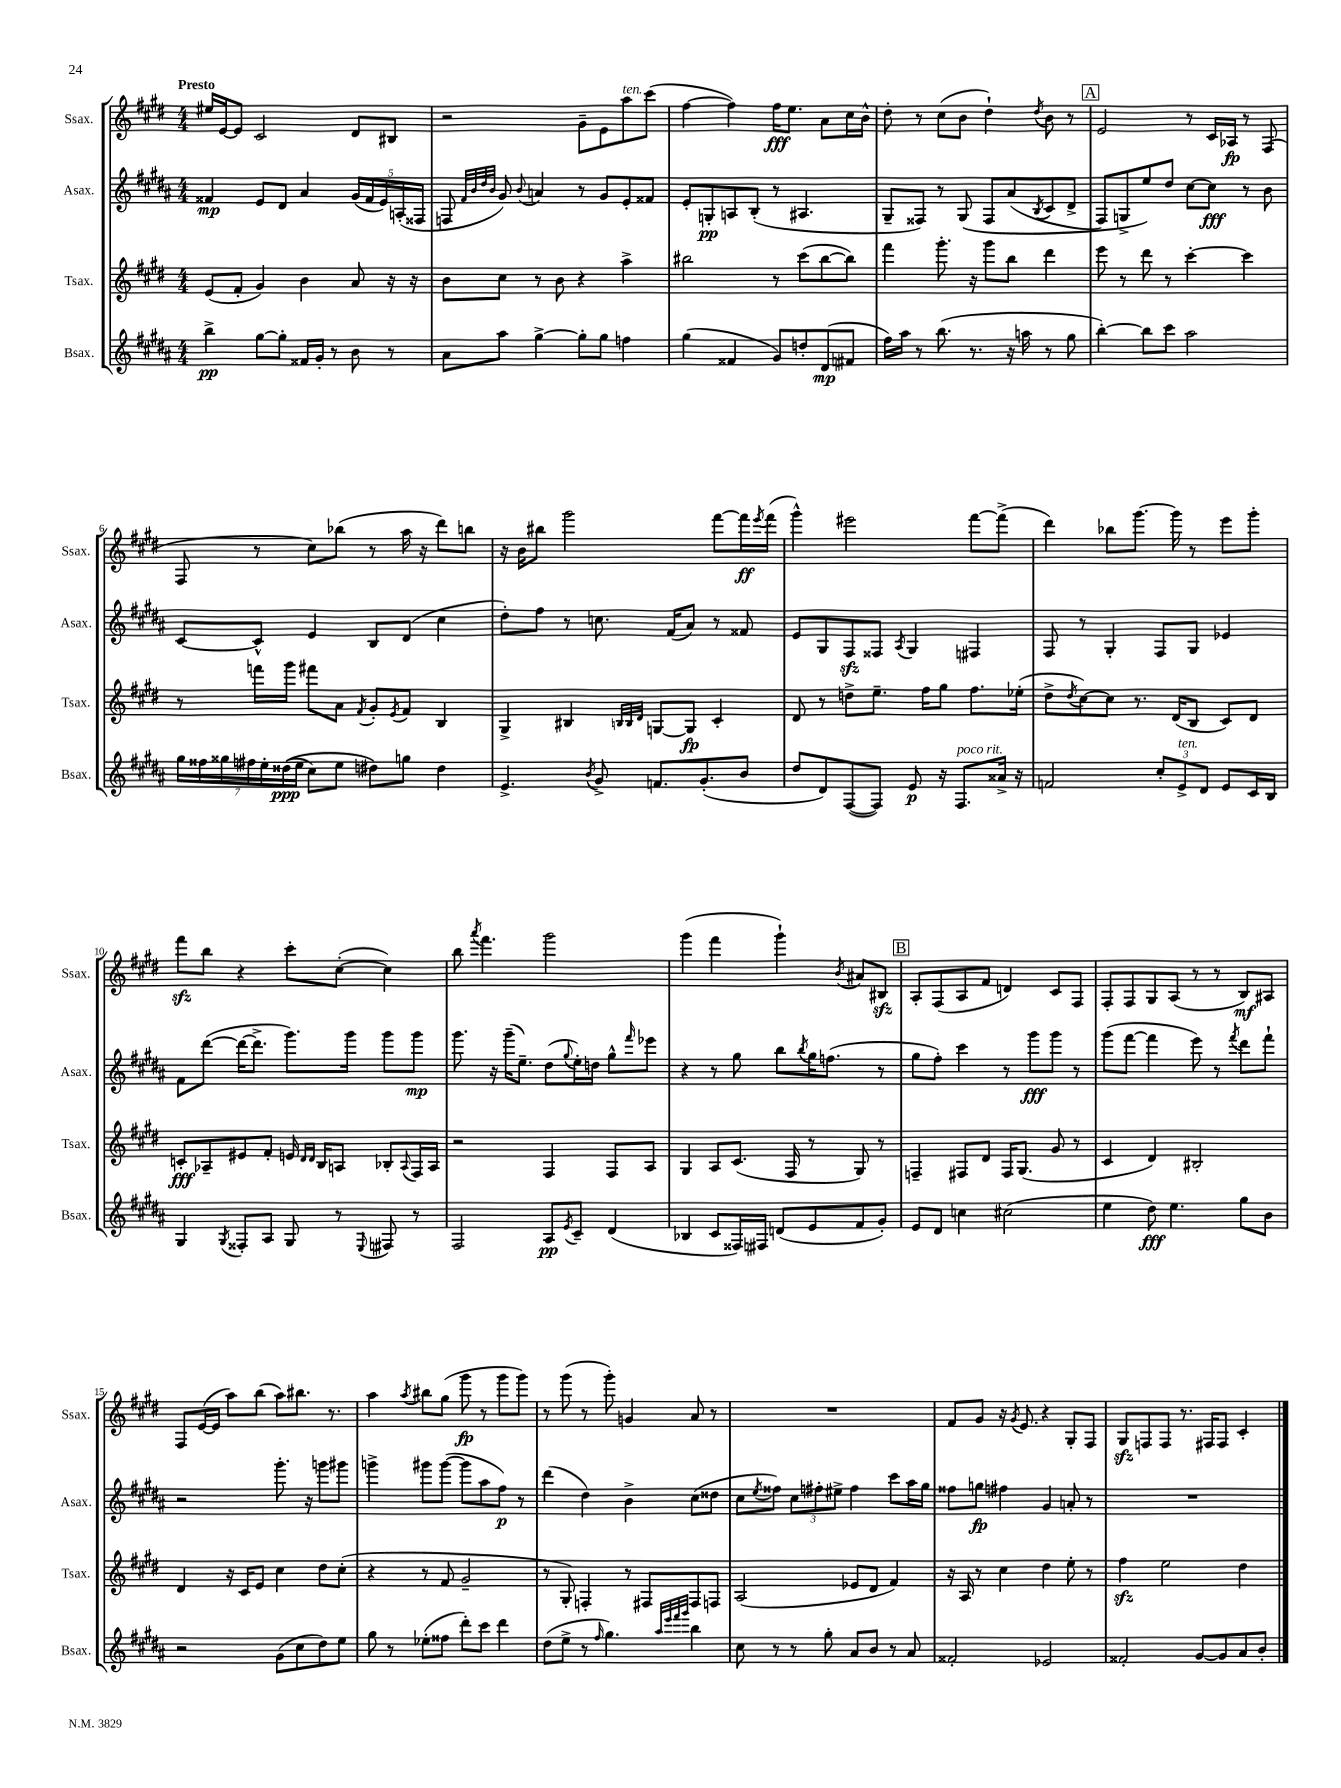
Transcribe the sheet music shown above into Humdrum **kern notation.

**kern	**dynam	**kern	**dynam	**kern	**dynam	**kern	**dynam
*part4	*part4	*part3	*part3	*part2	*part2	*part1	*part1
*staff4	*staff4	*staff3	*staff3	*staff2	*staff2	*staff1	*staff1
*I"Bsax.	*	*I"Tsax.	*	*I"Asax.	*	*I"Ssax.	*
*I'Bsax.	*	*I'Tsax.	*	*I'Asax.	*	*I'Ssax.	*
*clefG2	*	*clefG2	*	*clefG2	*	*clefG2	*
*k[f#c#g#d#a#]	*	*k[f#c#g#d#]	*	*k[f#c#g#d#a#]	*	*k[f#c#g#d#]	*
*M4/4	*	*M4/4	*	*M4/4	*	*M4/4	*
=1	=1	=1	=1	=1	=1	=1	=1
!	!	!	!	!	!	!LO:TX:a:B:t=Presto	!
4bb^\	pp	(8e/L	.	4f##X/	mp	16ee#X/LL	.
.	.	.	.	.	.	[16e/J	.
.	.	8f#'/J	.	.	.	8e/J]	.
[8gg#\L	.	4g#/)	.	8e/L	.	2c#/	.
8gg#'\J]	.	.	.	8d#/J	.	.	.
16f##X/LL	.	4b\	.	4a#/	.	.	.
16g#'/JJ	.	.	.	.	.	.	.
8r	.	.	.	.	.	.	.
8b\	.	8a/	.	(20g#/LL	.	8d#/L	.
.	.	.	.	20f##/	.	.	.
.	.	.	.	20e/)	.	.	.
8r	.	16r	.	.	.	8B#X/J	.
.	.	.	.	(20An'/	.	.	.
.	.	16r	.	.	.	.	.
.	.	.	.	20F##X/JJ	.	.	.
=2	=2	=2	=2	=2	=2	=2	=2
8a#\L	.	8b\L	.	8Fn/	.	2r	.
.	.	.	.	32qqf#/LLL	.	.	.
.	.	.	.	32qqb/	.	.	.
.	.	.	.	32qqdd#/	.	.	.
.	.	.	.	32qqb/JJJ	.	.	.
8aa#\J	.	8cc#\J	.	8g#/)	.	.	.
.	.	.	.	8qqb/	.	.	.
[4gg#^\	.	8r	.	4an/	.	.	.
.	.	8b\	.	.	.	.	.
8gg#'\L]	.	4r	.	8r	.	8g#~\L	.
8gg#\J	.	.	.	8g#/L	.	8e\	.
!	!	!	!	!	!	!LO:TX:a:i:t=ten.	!
4ffn\	.	4aa^\	.	8e'/	.	8aa\	.
.	.	.	.	8f##X/J	.	(8ccc#\J	.
=3	=3	=3	=3	=3	=3	=3	=3
(4gg#\	.	2bb#X\	.	8e'/L	.	[4ff#\	.
.	.	.	.	8Gn'/	pp	.	.
4f##X/	.	.	.	8An/	.	4ff#\])	.
.	.	.	.	(8B'/J	.	.	.
8g#/L)	.	8r	.	8r	.	16ff#\KL	fff
.	.	.	.	.	.	8.ee\J	.
8ddn'/	.	(8ccc#\L	.	4.A#X/	.	.	.
(8d#/	mp	[8bb#\	.	.	.	8a\L	.
8f#X/J	.	8bb#\J])	.	.	.	16cc#\L	.
.	.	.	.	.	.	16b^^\JJ	.
=4	=4	=4	=4	=4	=4	=4	=4
16ff#\LL)	.	4fff#\	.	8G#~/L	.	8dd#'\	.
16aa#\JJ	.	.	.	.	.	.	.
8r	.	.	.	8F##X/J)	.	8r	.
(8.bb\	.	8.ggg#'\	.	8r	.	(8cc#\L	.
.	.	.	.	(8G#/	.	8b\J	.
8.r	.	16r	.	.	.	.	.
.	.	8ggg#\L	.	8F##/L	.	4dd#`\)	.
16r	.	8bb\J	.	(8a#/	.	.	.
16aan\	.	.	.	.	.	.	.
.	.	.	.	8qB/	.	8qdd#/	.
8r	.	4ddd#\	.	8c#/	.	8b\	.
8gg#\	.	.	.	8d#^/J	.	8r	.
!!LO:REH:place=s1:t=A
=5	=5	=5	=5	=5	=5	=5	=5
[4bb'\)	.	8eee\	.	8F#/L)	.	2e/	.
.	.	8r	.	8Gn^/	.	.	.
8bb\L]	.	8ddd#\	.	8ee/)	.	.	.
8ccc#\J	.	8r	.	8dd#/J	.	.	.
2aa#\	.	[4ccc#'\	.	[8cc#\L	.	8r	.
.	.	.	.	8cc#\J]	fff	16c#/LL	.
.	.	.	.	.	.	16A-X/JJ	fp
.	.	4ccc#\]	.	8r	.	8r	.
.	.	.	.	8b\	.	(8F#/	.
!!LO:LB:g=z
=6	=6	=6	=6	=6	=6	=6	=6
28gg#\LL	.	8r	.	[8c#/L	.	8F#/	.
28ff##X\	.	.	.	.	.	.	.
28gg##X\	.	.	.	.	.	.	.
28ff#X\	.	.	.	.	.	.	.
.	.	16fffn\LL	.	8c#^^/J]	.	8r	.
28ee'\	.	.	.	.	.	.	.
((28dd##X\	ppp	.	.	.	.	.	.
.	.	16ggg#\JJ	.	.	.	.	.
28ee\JJ	.	.	.	.	.	.	.
8cc#\L)	.	8fff#X\L	.	4e/	.	8cc#\L)	.
8ee\J	.	8a\J	.	.	.	(8bb-X\J	.
.	.	8qf#/	.	.	.	.	.
8dd#X\L)	.	8g#'/L	.	8B/L	.	8r	.
.	.	8qe/	.	.	.	.	.
8ggn\J	.	8f#/J	.	(8d#/J	.	16aa\	.
.	.	.	.	.	.	16r	.
4dd#\	.	4B/	.	4cc#\	.	8ddd#\L)	.
.	.	.	.	.	.	8bbn\J	.
=7	=7	=7	=7	=7	=7	=7	=7
4.e^/	.	4G#^/	.	8dd#'\L)	.	16r	.
.	.	.	.	.	.	16b\KL	.
.	.	.	.	8ff#\J	.	8bb#X\J	.
.	.	4B#X/	.	8r	.	2ggg#\	.
8qb/	.	.	.	.	.	.	.
8g#^/	.	.	.	8.ccn\	.	.	.
.	.	32qqBn/LLL	.	.	.	.	.
.	.	32qqB/	.	.	.	.	.
.	.	32qqd#/JJJ	.	.	.	.	.
8.fn/L	.	[8Gn/L	.	.	.	.	.
.	.	.	.	(16f#/KL	.	.	.
.	.	8G/J]	fp	8a#/J)	.	.	.
(8.g#'/	.	.	.	.	.	.	.
.	.	4c#'/	.	8r	.	[8fff#\L	.
8b/J	.	.	.	8f##X/	.	16fff#\L]	ff
.	.	.	.	.	.	8qeee/	.
.	.	.	.	.	.	(16fff#\JJ	.
=8	=8	=8	=8	=8	=8	=8	=8
8dd#/L	.	8d#/	.	8e/L	.	4ggg#^^\)	.
8d#/)	.	8r	.	8G#/	.	.	.
([8F#/	.	8ddn^\L	.	8F#zz/	.	2eee#X\	.
8F#/J])	.	8.ee~\J	.	8F##X/J	.	.	.
.	.	.	.	8qA#/	.	.	.
8e/	p	.	.	4G#/	.	.	.
.	.	16ff#\KL	.	.	.	.	.
16r	.	8gg#\J	.	.	.	.	.
!LO:TX:a:i:t=poco rit.	!	!	!	!	!	!	!
8.F#/L	.	.	.	.	.	.	.
.	.	8.ff#\L	.	4F#X/	.	[8fff#\L	.
16a##X^/Jk	.	.	.	.	.	(8fff#^\J]	.
16r	.	(16ee-X'\Jk	.	.	.	.	.
=9	=9	=9	=9	=9	=9	=9	=9
2fn/	.	8dd#^\L	.	8F#/	.	4ddd#\)	.
.	.	8qdd#/	.	.	.	.	.
.	.	[8cc#\)	.	8r	.	.	.
.	.	8cc#\J]	.	4G#'/	.	8bb-X\L	.
.	.	8.r	.	.	.	[8.ggg#\J	.
12cc#'/L	.	.	.	8F#/L	.	.	.
.	.	(16d#/KL	.	.	.	16ggg#\]	.
!LO:TX:a:i:t=ten.	!	!	!	!	!	!	!
12e^/	.	.	.	.	.	.	.
.	.	8B/J	.	8G#/J	.	8r	.
12d#/J	.	.	.	.	.	.	.
8e/L	.	8c#/L)	.	4e-X/	.	8eee\L	.
16c#/L	.	8d#/J	.	.	.	8ggg#'\J	.
16B/JJ	.	.	.	.	.	.	.
!!LO:LB:g=z
=10	=10	=10	=10	=10	=10	=10	=10
4G#/	.	8cn'/L	fff	8f#\L	.	8fff#zz\L	.
.	.	8A-X~/	.	([8ddd#\J	.	8bb\J	.
8qG#/	.	.	.	.	.	.	.
8F##X'/L	.	8e#X/	.	16ddd#\KL_	.	4r	.
.	.	.	.	8.ddd#^\J]	.	.	.
8A#/J	.	8f#'/J	.	.	.	.	.
8G#/	.	16en/	.	8.ggg#\L)	.	8ccc#'\L	.
.	.	16qqd#/LL	.	.	.	.	.
.	.	16qqd#/JJ	.	.	.	.	.
.	.	16B/KL	.	.	.	.	.
8r	.	8An/J	.	.	.	([8cc#'\J	.
.	.	.	.	16ggg#\Jk	.	.	.
8qqE/	.	.	.	.	.	.	.
8F#X/	.	8B-X'/L	.	8ggg#\L	.	4cc#\])	.
.	.	8qqA/	.	.	.	.	.
8r	.	16F#/L	.	8ggg#\J	mp	.	.
.	.	16A/JJ	.	.	.	.	.
=11	=11	=11	=11	=11	=11	=11	=11
2F#/	.	2r	.	8.ggg#\	.	8bb\	.
.	.	.	.	.	.	8qaaa/	.
.	.	.	.	.	.	4.fff#\	.
.	.	.	.	16r	.	.	.
.	.	.	.	(16ggg#~\KL	.	.	.
.	.	.	.	8.ee~\J)	.	.	.
8A#/L	pp	4F#/	.	(8dd#\L	.	2ggg#\	.
8qe/	.	.	.	8qqgg#/	.	.	.
8c#~/J	.	.	.	16ee'\L)	.	.	.
.	.	.	.	16ddn\JJ	.	.	.
(4d#/	.	8F#/L	.	8gg#^^\L	.	.	.
.	.	.	.	16qqfff#/	.	.	.
.	.	8A/J	.	8eee-X\J	.	.	.
=12	=12	=12	=12	=12	=12	=12	=12
4B-X/	.	4G#/	.	4r	.	(4ggg#\	.
8c#/L	.	8A/L	.	8r	.	4fff#\	.
16F##X/L)	.	(8.c#/J	.	8gg#\	.	.	.
16F#X/JJ	.	.	.	.	.	.	.
(8dn/L	.	.	.	8bb\L	.	4ggg#`\)	.
.	.	16F#/	.	.	.	.	.
.	.	.	.	8qbb/	.	.	.
8e/	.	8r	.	16gg#\K	.	.	.
.	.	.	.	(8.ffn\J	.	.	.
.	.	.	.	.	.	8qb/	.
8f#/	.	8G#/)	.	.	.	8a#X/L	.
8g#'/J)	.	8r	.	8r	.	8B#Xzz/J	.
!!LO:REH:place=s1:t=B
=13	=13	=13	=13	=13	=13	=13	=13
8e/L	.	4Fn~/	.	8gg#\L	.	8A'/L	.
8d#/J	.	.	.	8ff#'\J)	.	(8F#/	.
4ccn\	.	8F#X/L	.	4ccc#\	.	8A/	.
.	.	8d#/J	.	.	.	8f#/J	.
(2cc#X\	.	16F#/KL	.	8r	.	4dn/)	.
.	.	(8.G#/J	.	.	.	.	.
.	.	.	.	8ggg#\L	fff	.	.
.	.	8g#/	.	8ggg#\J	.	8c#/L	.
.	.	8r	.	8r	.	8F#/J	.
=14	=14	=14	=14	=14	=14	=14	=14
4ee\	.	4c#/	.	(8ggg#\L	.	8F#'/L	.
.	.	.	.	[8fff#\J	.	8F#/	.
8dd#\)	fff	4d#/)	.	4fff#\]	.	8G#/	.
4.ee\	.	.	.	.	.	(8A/J	.
.	.	2B#X'/	.	8eee\)	.	8r	.
.	.	.	.	8r	.	8r	.
.	.	.	.	8qfff#/	.	.	.
8gg#\L	.	.	.	8ddd#\L	.	8B/L)	mf
8b\J	.	.	.	8fff#`\J	.	8A#X/J	.
!!LO:LB:g=z
=15	=15	=15	=15	=15	=15	=15	=15
2r	.	4d#/	.	2r	.	8F#/L	.
.	.	.	.	.	.	([16e/L	.
.	.	.	.	.	.	16e/JJ]	.
.	.	16r	.	.	.	8aa\L)	.
.	.	16c#/KL	.	.	.	.	.
.	.	8e/J	.	.	.	(8bb\J	.
(8g#\L	.	4cc#\	.	8.ggg#'\	.	8aa\L)	.
8cc#\	.	.	.	.	.	8.bb#X\J	.
.	.	.	.	16r	.	.	.
8dd#\)	.	8dd#\L	.	8gggn\L	.	.	.
.	.	.	.	.	.	8.r	.
8ee\J	.	(8cc#'\J	.	8ggg#X\J	.	.	.
=16	=16	=16	=16	=16	=16	=16	=16
8gg#\	.	4r	.	4gggn^\	.	4aa\	.
8r	.	.	.	.	.	.	.
.	.	.	.	.	.	8qaa/	.
(8ee-X'\L	.	8r	.	8ggg#X\L	.	8bb#X\L	.
8ff##X\J	.	8f#/	.	([8ggg#\J	.	(8gg#\J	.
8ddd#'\L)	.	2g#~/	.	8ggg#\L]	.	8ggg#\	fp
8ccc#\J	.	.	.	8aa#\	.	8r	.
4ddd#\	.	.	.	8ff#\J)	p	8ggg#\L	.
.	.	.	.	8r	.	8ggg#\J)	.
=17	=17	=17	=17	=17	=17	=17	=17
(8dd#\L	.	8r	.	(4ddd#\	.	8r	.
8ee^\J	.	8G#'/)	.	.	.	(8ggg#\	.
8r	.	4Fn'/	.	4dd#\)	.	8r	.
16qqff#/	.	.	.	.	.	.	.
4.gg#\)	.	.	.	.	.	8ggg#'\)	.
.	.	8r	.	4b^\	.	4gn/	.
.	.	8F#X/L	.	.	.	.	.
32qqaa#/LLL	.	.	.	.	.	.	.
32qqeee/	.	.	.	.	.	.	.
32qqfff#/	.	.	.	.	.	.	.
32qqggg#/JJJ	.	.	.	.	.	.	.
4bb\	.	8F#/	.	(8cc#\L	.	8a/	.
.	.	8Fn/J	.	8dd##X\J	.	8r	.
=18	=18	=18	=18	=18	=18	=18	=18
8cc#\	.	(2A/	.	8cc#\L	.	1r	.
.	.	.	.	8qee/	.	.	.
8r	.	.	.	8ff##X\J)	.	.	.
8r	.	.	.	12cc#\L	.	.	.
.	.	.	.	12ff#X'\	.	.	.
8gg#'\	.	.	.	.	.	.	.
.	.	.	.	12ee#X^\J	.	.	.
8a#/L	.	8e-X/L	.	4ff#\	.	.	.
8b/J	.	8d#/J	.	.	.	.	.
8r	.	4f#/)	.	8ccc#\L	.	.	.
8a#/	.	.	.	16aa#\L	.	.	.
.	.	.	.	16gg#\JJ	.	.	.
=19	=19	=19	=19	=19	=19	=19	=19
2f##X'/	.	16r	.	8ff##X\L	.	8f#/L	.
.	.	16A/	.	.	.	.	.
.	.	8r	.	8ggn\J	fp	8g#/J	.
.	.	4cc#\	.	4ff#X\	.	16r	.
.	.	.	.	.	.	8qg#/	.
.	.	.	.	.	.	8.e/	.
2e-X/	.	4dd#\	.	4g#/	.	4r	.
.	.	8ee'\	.	8an'/	.	8G#'/L	.
.	.	8r	.	8r	.	8F#/J	.
=20	=20	=20	=20	=20	=20	=20	=20
2f##X'/	.	4ff#zz\	.	1r	.	8G#zz/L	.
.	.	.	.	.	.	8Fn/	.
.	.	2ee\	.	.	.	8F/J	.
.	.	.	.	.	.	8.r	.
[8g#/L	.	.	.	.	.	.	.
.	.	.	.	.	.	16F#X/KL	.
8g#/]	.	.	.	.	.	8F#/J	.
8a#/	.	4dd#\	.	.	.	4c#'/	.
8b'/J	.	.	.	.	.	.	.
==	==	==	==	==	==	==	==
*-	*-	*-	*-	*-	*-	*-	*-
